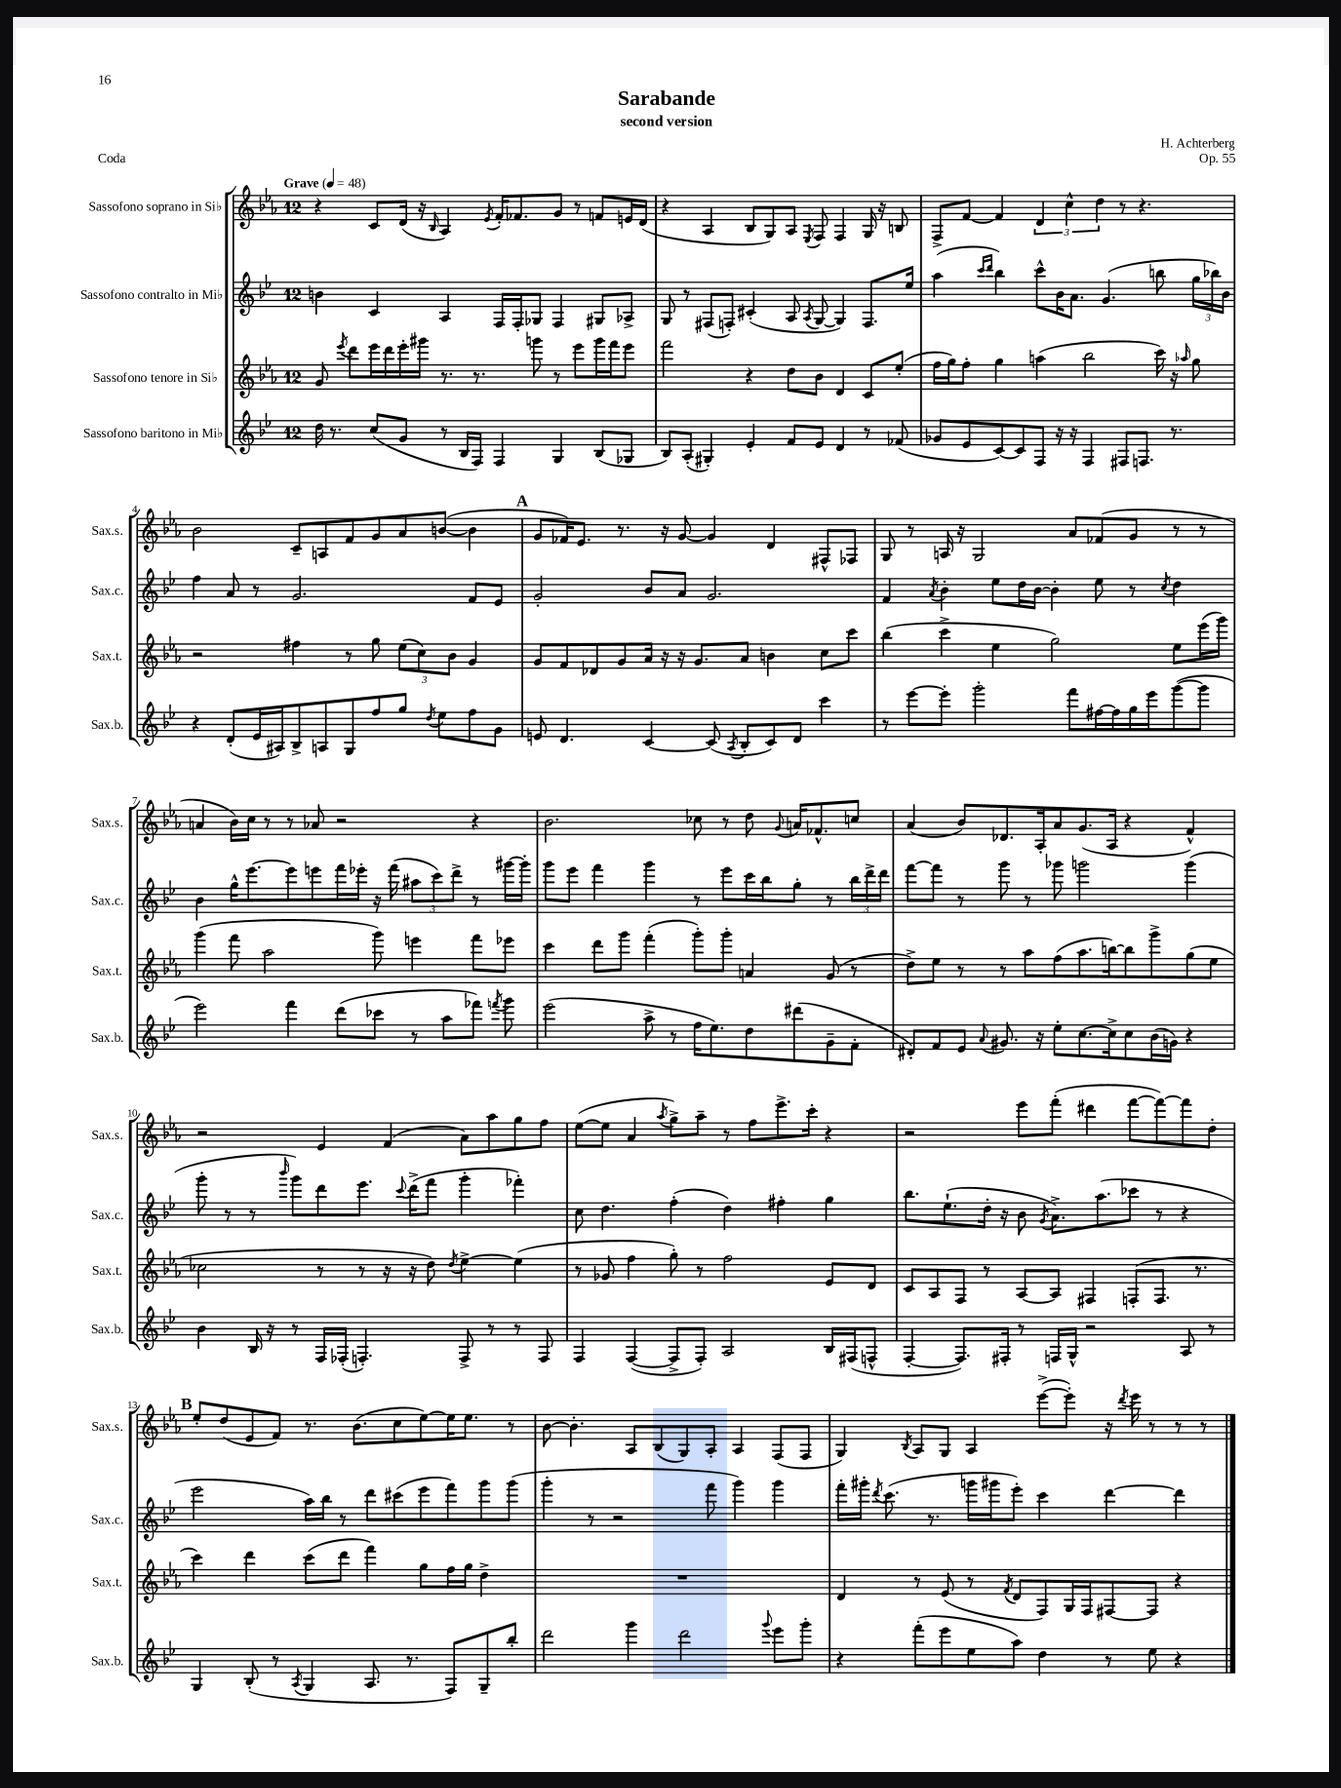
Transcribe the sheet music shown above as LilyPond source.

\header { title = "Sarabande" composer = "H. Achterberg" subtitle = "second version" opus = "Op. 55" piece = "Coda" }
<<
\new StaffGroup <<
\new Staff = "s0" \with { instrumentName = "Sassofono soprano in Sib" shortInstrumentName = "Sax.s." } {
    \clef treble \key ees \major \once \override Staff.TimeSignature.style = #'single-digit \time 12/8 \tempo "Grave" 4 = 48
    \autoBeamOff r4 c'8[ d'16]( r16 \grace { bes16 } aes4) \acciaccatura { ees'8 } f'16[-. fes'8. g'8] r8 f'8[ e'16 d'16]( |
    r4 aes4 bes8[ g8) aes8] \acciaccatura { ees8 } f8 f4 g16 r16 b8 |
    f8[-> f'8]~ f'4 \tuplet 3/2 { d'4 c''4-^ d''4 } r8 r4. |
    bes'2 c'8[-- a8 f'8 g'8 aes'8 b'8]~( b'4 |
    \mark \markup { \bold "A" } g'8[ fes'16) ees'8.] r8. r16 g'8~ g'4 d'4 fis8[-^ fes8] |
    g8 r8 a16 r16 g2 aes'8[ fes'8( g'8] r8 r8 |
    a'4 bes'16[) c''16] r8 r8 aes'8 r2 r4 |
    bes'2. ces''8 r8 d''8 \appoggiatura { g'8 } a'16[ fes'8.-^ c''8] |
    aes'4( bes'8[) des'8. aes16-. aes'8 g'8.( aes16] r4 f'4-^) |
    r2 ees'4 f'4( aes'8[) aes''8 g''8 f''8] |
    ees''8[~( ees''8] aes'4 \acciaccatura { aes''8 } g''8[->) aes''8]-- r8 f''8[ ees'''8.-> c'''16]-. r4 |
    r2 ees'''8[ f'''8]-.( dis'''4 f'''8[~ f'''8~) f'''8 d''8]-. |
    \mark \markup { \bold "B" } ees''8[-. d''8( ees'8 f'8]) r8. bes'8.[( c''8 ees''8~) ees''16 ees''8.] r8 |
    bes'8~ bes'4.-. aes8[ bes8( g8) aes8]-. aes4 f8[( f8] |
    g4) \acciaccatura { bes8 } aes8[ g8] aes4 ees'''8[~->( ees'''8]-.) r16 \acciaccatura { d'''8 } ees'''16 r8 r8 r8 \bar "|." |
}
\new Staff = "s1" \with { instrumentName = "Sassofono contralto in Mib" shortInstrumentName = "Sax.c." } {
    \clef treble \key bes \major \once \override Staff.TimeSignature.style = #'single-digit \time 12/8
    \autoBeamOff b'4 c'4 a4 f16[ f16-. ges8] f4 gis8[ aes8]-> |
    g8 r8 fis8[( f8]-.) cis'4-.( a8 \acciaccatura { a8 } g8~ g4) f8.[ ees''16] |
    a''4( \grace { c'''16[ d'''16] } bes''4) c'''8[-^ bes'16 a'8.] g'4.( b''8 \tuplet 3/2 { g''16[ bes''16) bes'16] } |
    f''4 a'8 r8 g'2. f'8[ ees'8] |
    \mark \markup { \bold "A" } g'2-. bes'8[ a'8] g'2. |
    f'4 \acciaccatura { a'8 } bes'4-. ees''8[ d''16 bes'16]~ bes'4-. ees''8 r8 \acciaccatura { c''8 } d''4 |
    bes'4 g''16[-^ ees'''8.~ ees'''8 e'''8 f'''16 ees'''16]-. r16 f'''16( \tuplet 3/2 { ais''8[ c'''8) d'''8]-> } r8 gis'''16[~ gis'''16]-. |
    g'''8[ ees'''8] f'''4 g'''4 r8 ees'''8[ c'''16 bes''16 g''8]-. r8 \tuplet 3/2 { bes''16[ d'''16-> d'''16] } |
    f'''8[~ f'''8] r8 g'''8 r8 ges'''8 g'''2 g'''4( |
    g'''8-. r8 r8 \grace { bes'''16 } g'''8[) d'''8 ees'''8.] \appoggiatura { c'''8 } d'''16[->( f'''8] g'''4-. fes'''4-.) |
    c''8 d''4. f''4-.( d''4) fis''4-. g''4 |
    bes''8.[ ees''8.-!( d''16]-. r16 bes'8 \acciaccatura { g'8 } a'8.[->) a''8.( ces'''8] r8 r4 |
    \mark \markup { \bold "B" } ees'''2 a''16[) bes''16] r8 d'''8[ cis'''8( ees'''8 f'''8) g'''8 g'''8]( |
    g'''4-. r8 r2 f'''8 g'''4) g'''4 |
    f'''16[-. gis'''16]-. \acciaccatura { d'''8 } c'''8.( r8. g'''16[ gis'''16 ees'''8]-.) c'''4 d'''4~ d'''4 \bar "|." |
}
\new Staff = "s2" \with { instrumentName = "Sassofono tenore in Sib" shortInstrumentName = "Sax.t." } {
    \clef treble \key ees \major \once \override Staff.TimeSignature.style = #'single-digit \time 12/8
    \autoBeamOff g'8 \acciaccatura { ees'''8 } d'''8[ ees'''16 d'''16 ees'''16-. gis'''16] r8. r8. g'''8 r8 ees'''8[ g'''16 f'''16 ees'''8] |
    f'''2 r4 d''8[ bes'8] d'4 c'8[ ees''8]-.( |
    f''16[ g''16) f''8]-. g''4 a''4( bes''2 c'''16) r16 \grace { aes''16 } g''8 |
    r2 fis''4 r8 g''8 \tuplet 3/2 { ees''8[( c''8) bes'8] } g'4 |
    \mark \markup { \bold "A" } g'8[ f'8 des'8 g'8 aes'16] r16 r16 g'8.[ aes'8] b'4 c''8[ c'''8] |
    bes''4( c'''4-> ees''4 g''2) ees''8[ ees'''16( g'''16]) |
    g'''4( f'''8 aes''2 g'''8) e'''4 f'''8[ ees'''8] |
    c'''4 d'''8[ g'''8] f'''4-.( g'''8[-.) g'''8]-. a'4 g'8( r8 |
    d''8[->) ees''8] r8 r8 aes''8[ f''8( aes''8. b''16~) b''8 g'''8-> g''8( ees''8] |
    ces''2 r8 r8 r16 r16 d''8) \acciaccatura { d''8 } ees''4~-> ees''4( |
    r8 ges'8 f''4 g''8-.) r8 f''2 ees'8[ d'8] |
    c'8[ aes8 f8] r8 aes8[~ aes8] fis4 f8[-.( f8.] r8. |
    \mark \markup { \bold "B" } c'''4) d'''4 c'''8[( d'''8] f'''4) g''8[ f''16 g''16] d''4-> |
    R1. |
    d'4 r8 ees'8( r8 \acciaccatura { f'8 } d'8[ f8) g16 f16 fis8~ fis8] r4 \bar "|." |
}
\new Staff = "s3" \with { instrumentName = "Sassofono baritono in Mib" shortInstrumentName = "Sax.b." } {
    \clef treble \key bes \major \once \override Staff.TimeSignature.style = #'single-digit \time 12/8
    \autoBeamOff d''16 r8. c''8[( g'8] r8 bes16[ f16]) f4 g4 bes8[( ges8] |
    bes8[) a8]-.( gis4-.) ees'4-. f'8[ ees'8] d'4 r8 fes'8( |
    ges'8[ ees'8 c'8~) c'8 f8] r16 r16 f4 fis8[ f8.] r8. |
    r4 d'8[-.( ees'16 ais16) bes8-> a8 g8 f''8 g''8] \acciaccatura { d''8 } ees''8[ f''8 g'8] |
    \mark \markup { \bold "A" } e'8 d'4. c'4~ c'8( \acciaccatura { a8 } bes8[-. c'8) d'8] c'''4 |
    r8 ees'''8[~ ees'''8]-. g'''2-. f'''8[ fis''16~ fis''16 g''16 ees'''16 g'''8~( g'''8] |
    ees'''2) f'''4 d'''8[( ces'''8] r8 a''8[ fes'''8]) \acciaccatura { f'''8 } g'''8 |
    ees'''2( a''8-> r8 f''16[ ees''8.) d''8 dis'''8( g'8-- f'8]-. |
    dis'8[-.) f'8 ees'8] \appoggiatura { a'8 } gis'8. r16 ees''8[-. c''8.~ c''16-> c''8 bes'16( g'16]) r4 |
    bes'4 bes16 r16 r8 f16[ fes16]-.( f4.-.) f8-> r8 r8 f8 |
    f4 f4~( f8[-> f8]-.) a2 bes16[ fis16( f8]-^ |
    f4~-. f8.[) fis16]-. r8 f16[ g16]-^ r2 a8 r8 |
    \mark \markup { \bold "B" } g4 bes8-.( r8 \acciaccatura { a8 } g4 a8. r8. f8[) g8-- bes''8]-. |
    d'''2 g'''4 d'''2 \appoggiatura { g'''8 } ees'''8[ g'''8]-. |
    r4 f'''8[-.( ees'''8 ees''8 a''8]) d''4 r8 ees''8 r4 \bar "|." |
}
>>
>>
